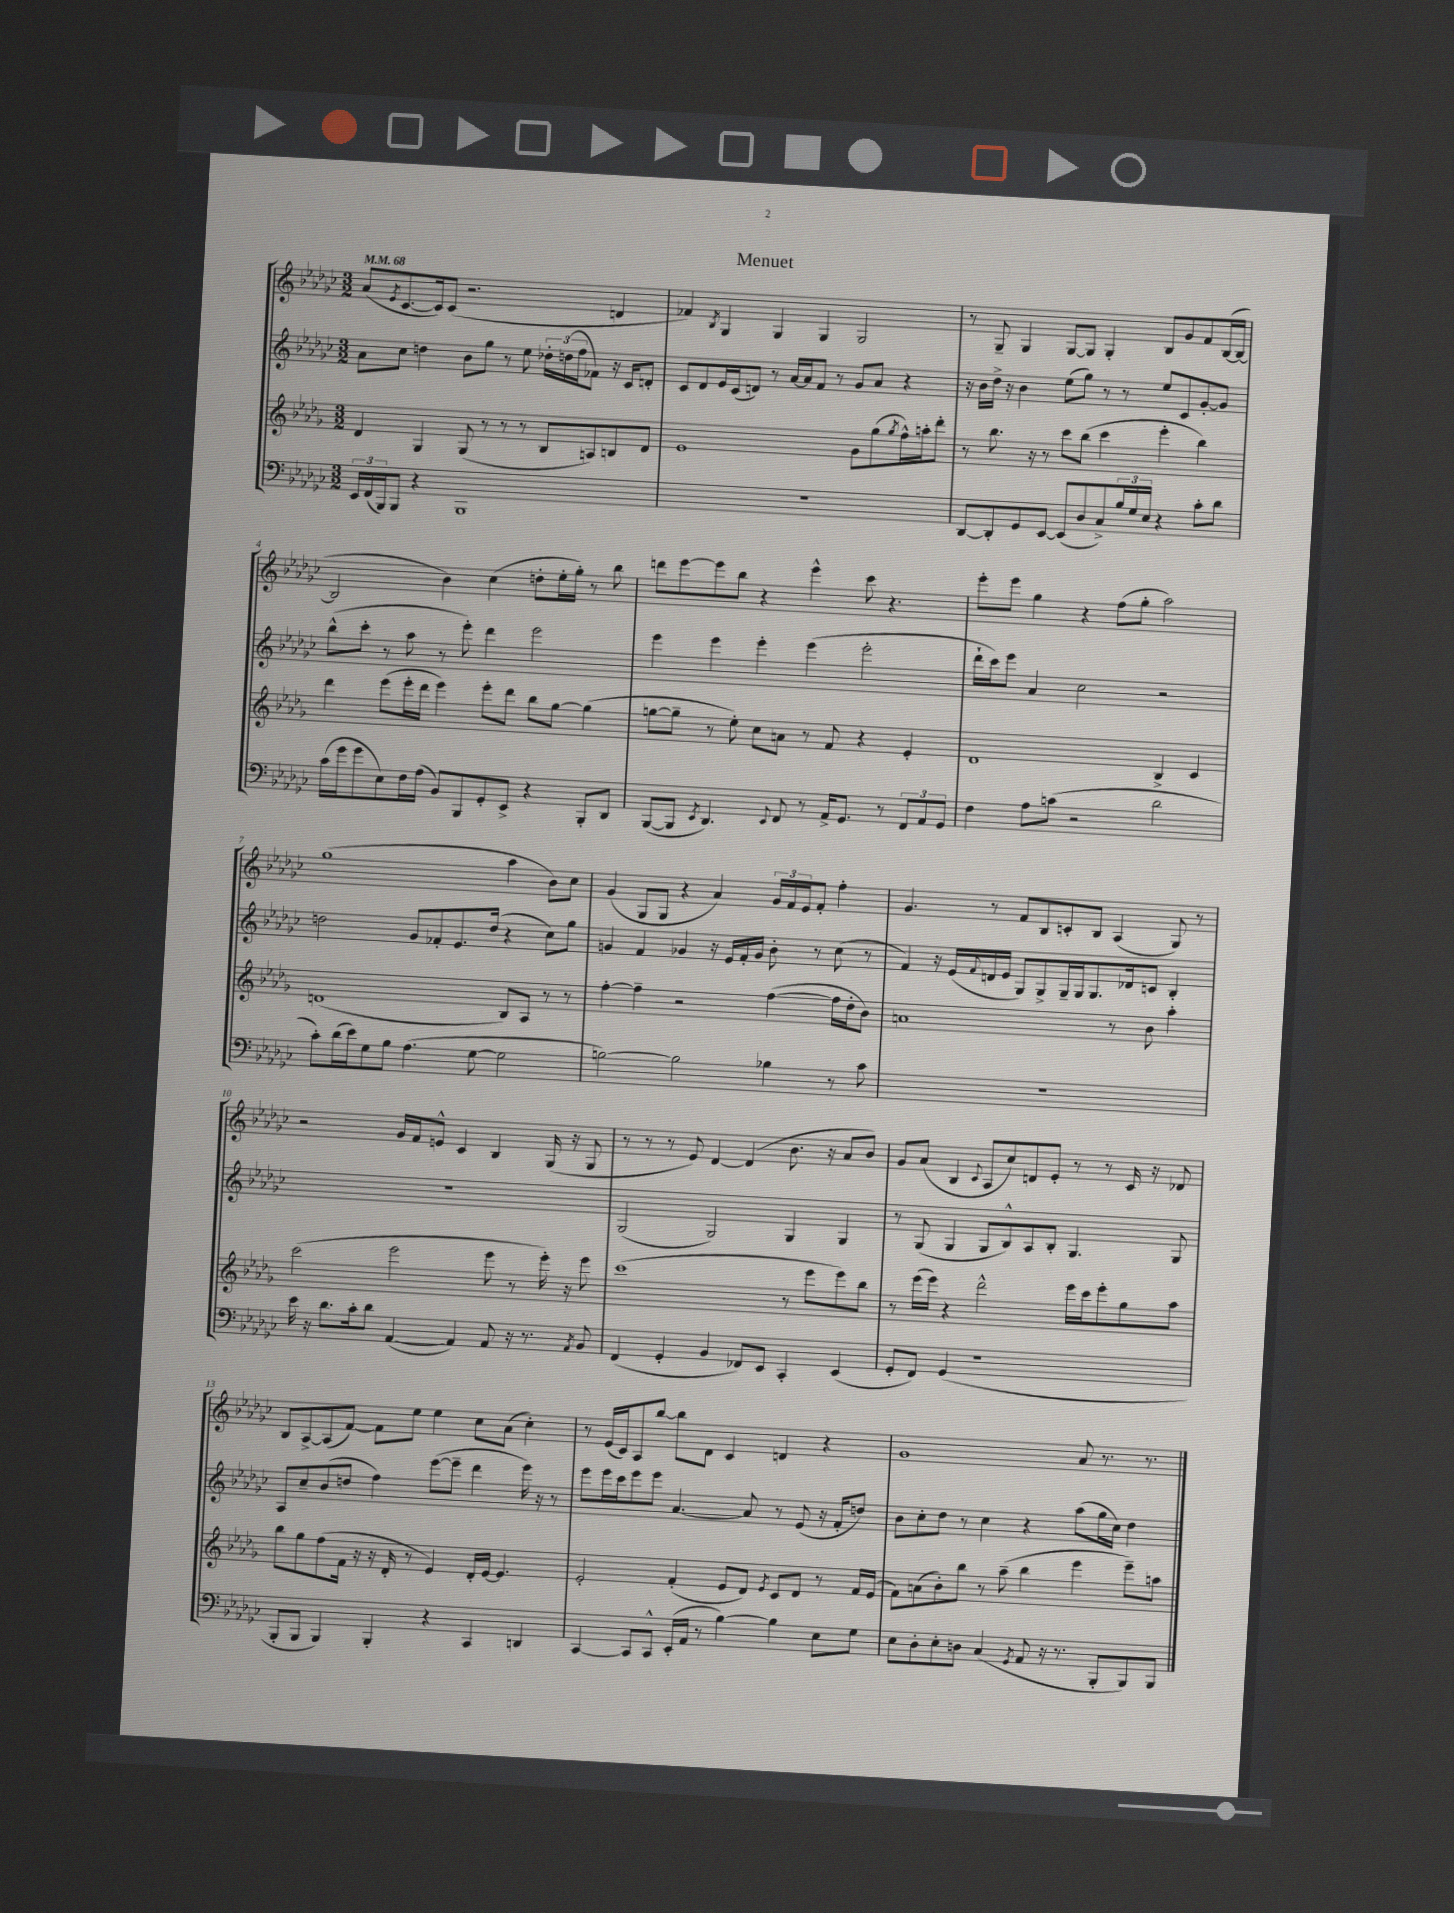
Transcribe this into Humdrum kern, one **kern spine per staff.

**kern	**kern	**kern	**kern
*staff4	*staff3	*staff2	*staff1
*clefF4	*clefG2	*clefG2	*clefG2
*k[b-e-a-d-g-c-]	*k[b-e-a-d-g-]	*k[b-e-a-d-g-c-]	*k[b-e-a-d-g-c-]
*M3/2	*M3/2	*M3/2	*M3/2
*MM68	*MM68	*MM68	*MM68
24EE-	4d-	8a-	(8a-
(24FF	.	.	.
24BBB-)	.	.	.
.	.	.	8qe-
8BBB-	.	8cc-	[8.c-
4r	4G-	4dd	.
.	.	.	16c-])
.	.	.	(8c-
1BBB-	(8G-	8b-	2.r
.	8r	8gg-	.
.	8r	8r	.
.	8r	8ee-	.
.	8B-	24dd-'	.
.	.	(24dd	.
.	.	24ff	.
.	8A)	8f-)	.
.	8B	16r	4d
.	.	16c-	.
.	8d-	8d'	.
=	=	=	=
1.r	1e-	8c-	4f-)
.	.	8d-	.
.	.	.	8qB-
.	.	16e-	4G-
.	.	(16c-	.
.	.	8d)	.
.	.	8r	4G-
.	.	[16a-	.
.	.	16a-]	.
.	.	8f	4G-
.	.	8r	.
.	8g-	8g-	2G-
.	(8gg-	8a-	.
.	8qgg-	.	.
.	16ff^^)	4r	.
.	16aa'	.	.
.	8ddd-'	.	.
=	=	=	=
[8DD-	8r	16r	8r
.	.	16b-	.
8DD-']	8.bb-	16dd-^	8G-~
.	.	16r	.
8GG-	.	4b-	4G-
.	16r	.	.
[8EE-	8r	.	.
(8EE-]	8ccc	(8ee-	[8G-
8D-	(8bb-	8gg-)	8G-]
8C-^)	4ccc	8r	4G-'
24B-	.	8r	.
24G-	.	.	.
24E-	.	.	.
4r	4eee-'	8ee-	8B-
.	.	8c-	8g-
8c-'	4bb-)	[8g-'	8f
8d-	.	8g-]	([16B-
.	.	.	16B-_
=	=	=	=
(16c-	4ddd-	(8bb-^^	2B-]
16g-	.	.	.
8g-	.	8ccc-'	.
8E-)	(8eee-	8r	.
16F	16eee-'	8aa-	.
(16A-	16ddd-	.	.
8BB-)	4eee-)	8r	4b-)
8BBB-	.	8eee-')	.
8GG-'	8eee-'	4ddd-	(4cc-
8EE-^	8ddd-	.	.
4r	8bb-	2eee-	8dd'
.	[8gg-	.	16ee-'
.	.	.	16gg-')
8BBB-'	(4gg-]	.	8r
8DD-	.	.	8bb-
=	=	=	=
([8BBB-	[8gg	4eee-	8ddd
8BBB-]	8gg~]	.	[8eee-
8qEE-	.	.	.
4.DD-)	8r	4eee-	8eee-]
.	8ee-')	.	8bb-
.	8cc	4eee-'	4r
8qqEE-	.	.	.
8FF	8a	.	.
8r	8r	(4eee-	4eee-^^
16AA-^	8f	.	.
8.GG-	.	.	.
.	4r	2eee-'	8ccc-
8r	.	.	4.r
12FF	4e-'	.	.
12AA-	.	.	.
12GG-	.	.	.
=	=	=	=
4F	1d-	16ddd-`	8eee-'
.	.	16ccc-)	.
.	.	8eee-	8eee-
8A-	.	4a-	4gg-
(8c	.	.	.
2r	.	2cc-	4r
.	.	.	(8ff
.	.	.	8gg-'
2d-	4B-^	2r	2aa-)
.	4c	.	.
=	=	=	=
8c-')	(1d	2dd	(1gg-
(16d-	.	.	.
16e-)	.	.	.
8G-	.	.	.
8B-	.	.	.
(4.A-	.	8g-	.
.	.	8f-'	.
.	.	8.e-	.
[8G-	.	.	.
.	.	(16dd	.
2G-]	8B-)	4r	4aa-
.	8A-	.	.
.	8r	8cc-)	8b-)
.	8r	8gg-	8cc-
=	=	=	=
[2B)	[4ff'	4g	(4g-
.	4ff~]	4f	8G-
.	.	.	8G-
2B]	2r	4g-	4r
.	.	16r	4a-)
.	.	16e-	.
.	.	16f'	.
.	.	16g-	.
4B-	([4ff	8b-'	24g-
.	.	.	24f
.	.	.	24e-
.	.	8r	8f'
8r	16ff]	(8cc-	4ff'
.	16dd-'	.	.
8c-	8b-)	8r	.
=	=	=	=
1.r	1a	4f)	4.g-
.	.	16r	.
.	.	(16e-	.
.	.	8qqf	.
.	.	16d	8r
.	.	16e-	.
.	.	8G-)	8f
.	.	8G-^	8B-
.	.	16G-~	8c'
.	.	16G-	.
.	.	8.G-	8B-
.	8r	.	(4A-
.	.	16d-	.
.	8b-	8c	.
.	4aa-'	4B-'	8G-)
.	.	.	8r
=	=	=	=
16e-	(2ccc	1.r	2r
16r	.	.	.
8.d-	.	.	.
16c-'	.	.	.
8d-	.	.	.
([4AA-	2eee-	.	16g-
.	.	.	16f
.	.	.	8e^^
4AA-])	.	.	4c-
8AA-	8eee-	.	4B-
16r	8r	.	.
8.r	.	.	.
.	16eee-')	.	(16G-
.	16r	.	16r
8qAA-	.	.	.
8BB-	8eee-	.	8G-
=	=	=	=
(4FF	(1ccc	(2G-	8r
.	.	.	8r
4GG-'	.	.	8r
.	.	.	8e-)
4BB-	.	2G-)	[4d-
8FF-)	.	.	(4d-]
8EE-	.	.	.
4CC-'	8r	4G-	8.b-
.	8eee-	.	.
.	.	.	16r
(4EE-	8eee-)	4G-	8a-
.	8bb-	.	8b-)
=	=	=	=
8GG-'	8r	8r	8g-
8FF)	(16eee-	(8G-	(8a-
.	16eee-)	.	.
(4GG-	4r	4G-	4B-
.	.	.	8qqc-
1r	2ddd-^^	8G-	8A-
.	.	8B-^^)	8cc-)
.	.	8A-	8d
.	.	8B-'	8e-'
.	16eee-	4.G-	8r
.	16ccc	.	.
.	8eee-'	.	8r
.	8gg-	.	16c-
.	.	.	16r
.	8aa-	8G-	8d-
=	=	=	=
8BBB-'	8bb-	8A-	8B-
8BBB-	8gg-	8cc-~	[8A-^
4BBB-)	(8ff	(8b-	(8A-]
.	16f	8dd	[8f)
.	16r	.	.
4BBB-'	16r	4ff)	8f]
.	16d-'	.	.
.	8r	.	8ee-
4r	4e-)	([8eee-	4ee-
.	.	8eee-~]	.
4CC-	16d-'	4ddd-	8cc-
.	[16e-	.	.
.	4.e-]	.	(8a-
4DD	.	16eee-)	4cc-')
.	.	16r	.
.	.	8r	.
=	=	=	=
[4CC-	2e-'	8eee-	8r
.	.	16eee-	(16e-
.	.	16ccc-	16c-)
8CC-]	.	8eee-	8A-
8CC-^^	.	8eee-	[8bb-
(16EE-'	(4f'	[4.a-	8bb-]
16AA-	.	.	.
8r	.	.	8d-
[4B-)	8e-	.	4c-
.	8d-)	8a-]	.
.	8qe-	.	.
4B-]	8c	8r	4d
.	8d-	(8e-	.
8E-	8r	16r	4r
.	.	16f'	.
8G-	16f	8dd)	.
.	(16e-	.	.
=	=	=	=
8E-	8f)	8b-	1g-
8D-'	(8a	8cc-'	.
8E-'	8b-')	8dd-	.
8D	8bb-	8r	.
(4C-	8r	4cc-	.
.	(8aa-~	.	.
8qGG-	.	.	.
8AA-	4bb-	4r	.
16r	.	.	.
8.r	.	.	.
.	4eee-	(8aa-	8a-
8BBB-'	.	16gg-	8.r
.	.	16cc-)	.
8BBB-)	8eee-~)	4dd-	.
.	.	.	8.r
8BBB-	8aa	.	.
==	==	==	==
*-	*-	*-	*-
